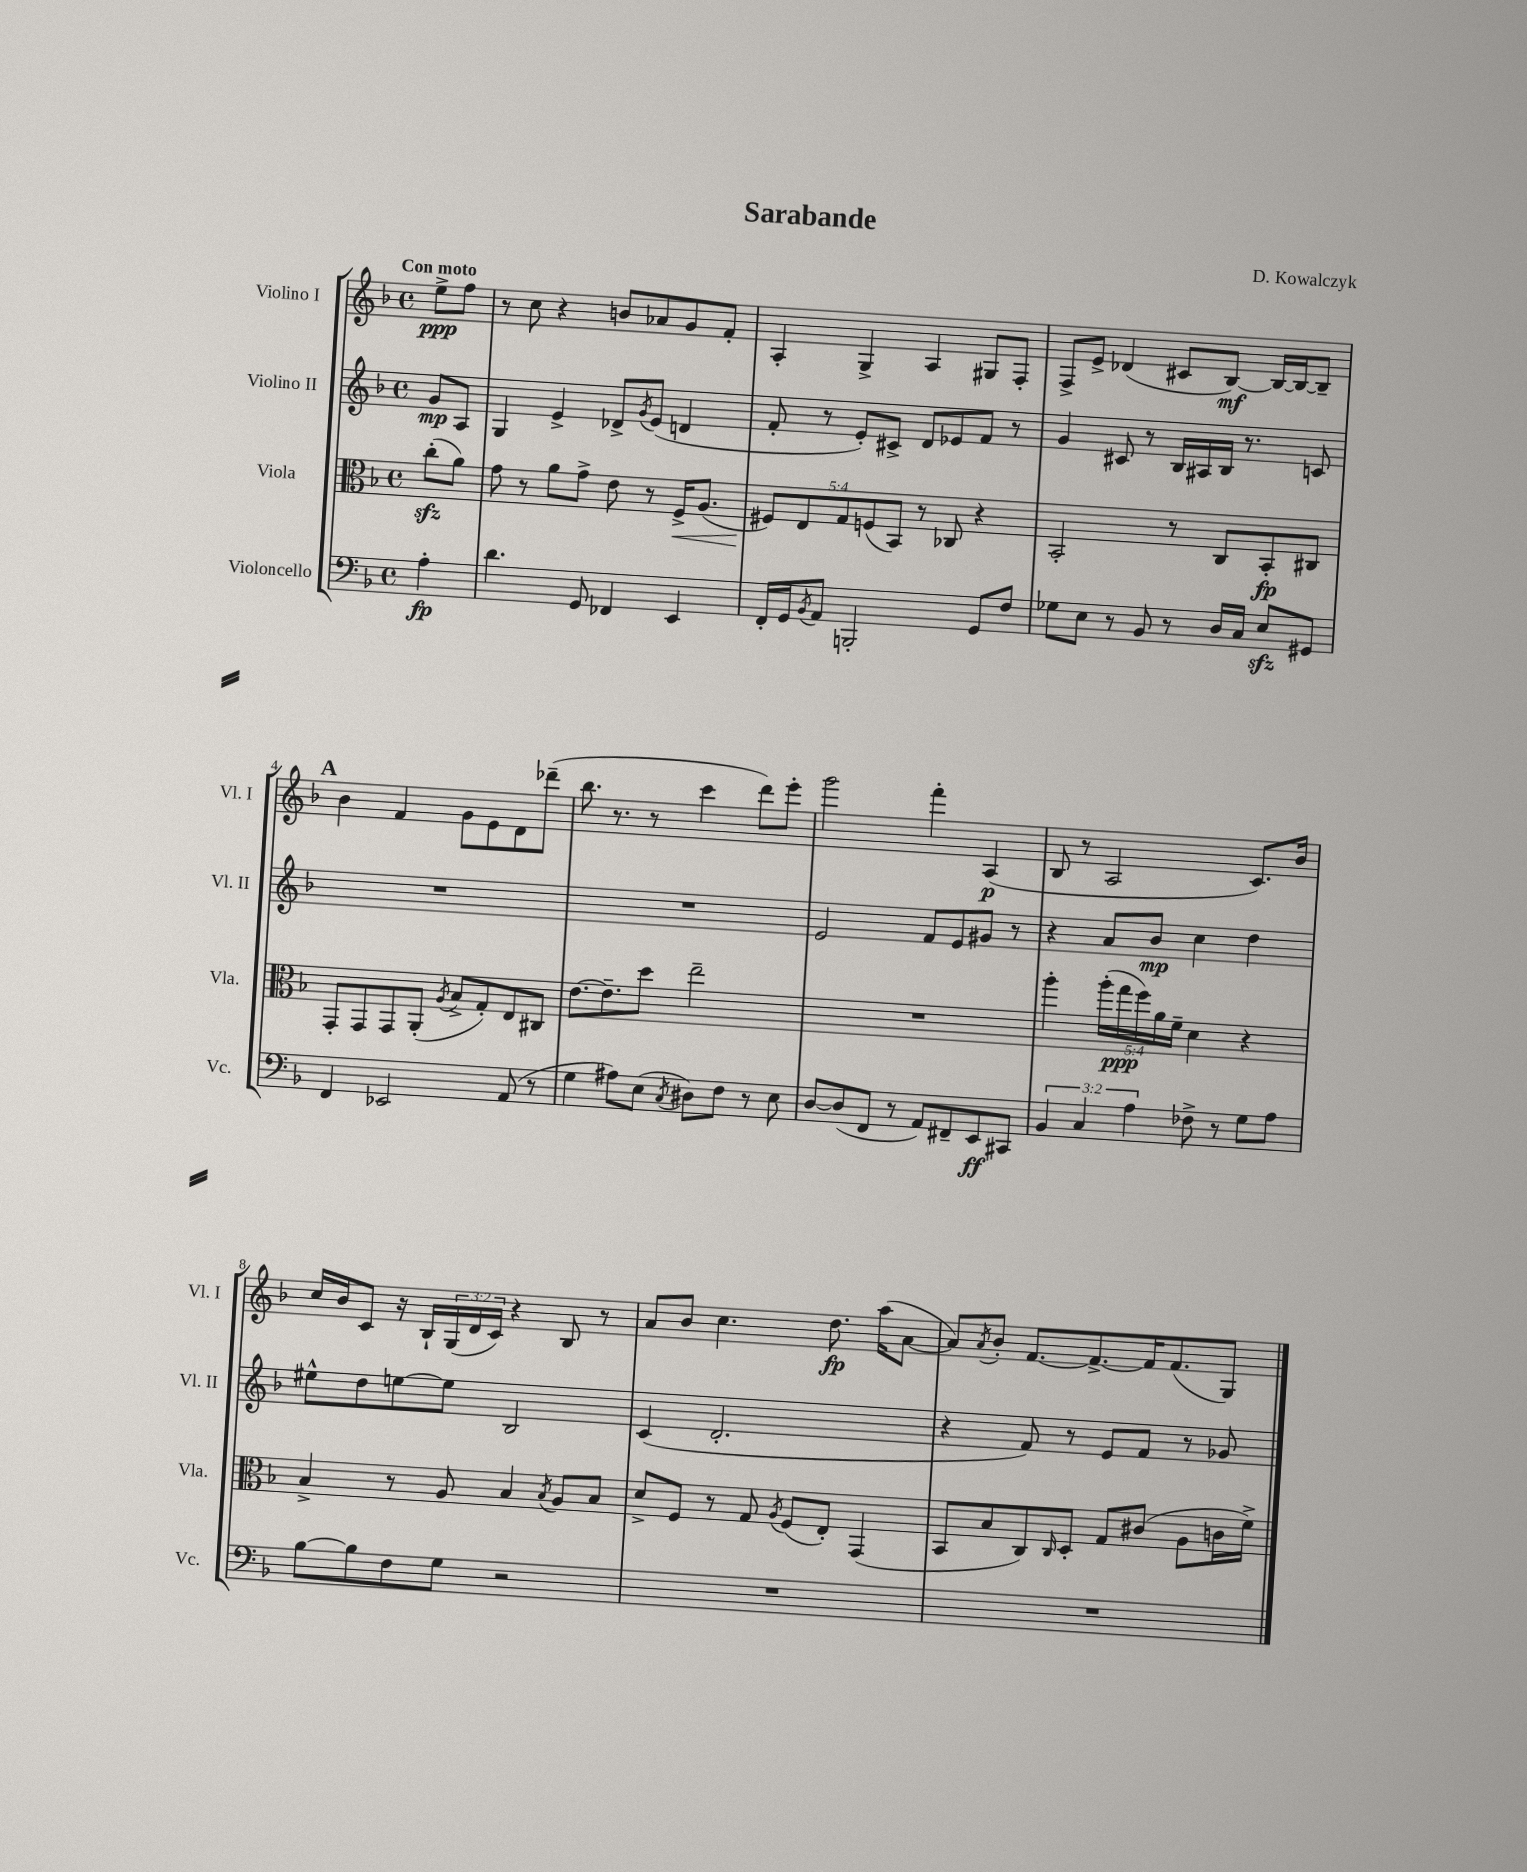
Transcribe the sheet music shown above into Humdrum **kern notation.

**kern	**dynam	**kern	**dynam	**kern	**dynam	**kern	**dynam
*part4	*part4	*part3	*part3	*part2	*part2	*part1	*part1
*staff4	*staff4	*staff3	*staff3	*staff2	*staff2	*staff1	*staff1
*I"Violoncello	*	*I"Viola	*	*I"Violino II	*	*I"Violino I	*
*I'Vc.	*	*I'Vla.	*	*I'Vl. II	*	*I'Vl. I	*
*clefF4	*	*clefC3	*	*clefG2	*	*clefG2	*
*k[b-]	*	*k[b-]	*	*k[b-]	*	*k[b-]	*
*M4/4	*	*M4/4	*	*M4/4	*	*M4/4	*
*met(c)	*	*met(c)	*	*met(c)	*	*met(c)	*
=	=	=	=	=	=	=	=
!	!	!	!	!	!	!LO:TX:a:B:t=Con moto	!
4A'\	fp	(8cczz'\L	.	8g/L	mp	8ee^\L	ppp
.	.	8a\J)	.	8A/J	.	8ff\J	.
=1	=1	=1	=1	=1	=1	=1	=1
4.d\	.	8g\	.	4G/	.	8r	.
.	.	8r	.	.	.	8cc\	.
.	.	8a\L	.	4e^/	.	4r	.
8GG/	.	8g^\J	.	.	.	.	.
4FF-X/	.	8e\	.	8d-X^/L	.	8bn/L	.
.	.	.	.	8qg/	.	.	.
.	.	8r	.	(8e/J	.	8a-X/	.
!	!	!	!LO:HP:b	!	!	!	!
4EE/	.	16F^/KL	<	4dn/	.	8g/	.
.	.	(8.A/J	.	.	.	.	.
.	.	.	.	.	.	8f'/J	.
=2	=2	=2	=2	=2	=2	=2	=2
16FF'/LL	.	10F#X/L)	.	8f'/	.	4A'/	.
16GG/J	.	.	.	.	.	.	.
.	.	10E/	[	.	.	.	.
8qBB-/	.	.	.	.	.	.	.
8AA/J	.	.	.	8r	.	.	.
.	.	10G/	.	.	.	.	.
2BBBn'/	.	.	.	8e'/L)	.	4G^/	.
.	.	(10Fn/	.	.	.	.	.
.	.	.	.	8c#X^/J	.	.	.
.	.	10BB-/J)	.	.	.	.	.
.	.	8r	.	8d/L	.	4A/	.
.	.	8C-X/	.	8e-X/	.	.	.
8GG/L	.	4r	.	8f/J	.	8G#X/L	.
8F/J	.	.	.	8r	.	8F'/J	.
=3	=3	=3	=3	=3	=3	=3	=3
8G-X\L	.	2BB-'/	.	4g/	.	8F^/L	.
8E\J	.	.	.	.	.	8e^/J	.
8r	.	.	.	8c#X/	.	(4d-X/	.
8BB-/	.	.	.	8r	.	.	.
8r	.	8r	.	16B-/LL	.	8c#X/L	.
.	.	.	.	16A#X/	.	.	.
16D/LL	.	8C/L	.	16B-/JJ	.	[8B-/J)	mf
16C/JJ	.	.	.	8.r	.	.	.
8Ezz/L	.	8BB-'/	fp	.	.	16B-/LL_	.
.	.	.	.	.	.	16B-/J_	.
8GG#X/J	.	8C#X/J	.	8cn/	.	8B-~/J]	.
!!LO:LB:g=z
!!LO:REH:place=s1:t=A
=4	=4	=4	=4	=4	=4	=4	=4
4FF/	.	8GG'/L	.	1r	.	4b-\	.
.	.	8GG/	.	.	.	.	.
2EE-X/	.	8GG/	.	.	.	4f/	.
.	.	(8AA'/J	.	.	.	.	.
.	.	8qA/	.	.	.	.	.
.	.	8B-^/L	.	.	.	8g\L	.
.	.	8G'/)	.	.	.	8e\	.
(8AA/	.	8E/	.	.	.	8d\	.
8r	.	8C#X/J	.	.	.	(8ddd-X~\J	.
=5	=5	=5	=5	=5	=5	=5	=5
4G\	.	[8.e\L	.	1r	.	8.bb-\	.
.	.	8.e~\]	.	.	.	8.r	.
8A#X\L)	.	.	.	.	.	.	.
(8E\J	.	8dd\J	.	.	.	8r	.
8qC/	.	.	.	.	.	.	.
8D#X\L)	.	2ee~\	.	.	.	4ccc\	.
8F\J	.	.	.	.	.	.	.
8r	.	.	.	.	.	8ddd\L)	.
8E\	.	.	.	.	.	8eee'\J	.
=6	=6	=6	=6	=6	=6	=6	=6
[8D/L	.	1r	.	2e/	.	2ggg\	.
(8D/]	.	.	.	.	.	.	.
8FF/J	.	.	.	.	.	.	.
8r	.	.	.	.	.	.	.
8AA/L)	.	.	.	8f/L	.	4fff'\	.
8FF#X~/	.	.	.	8e/	.	.	.
8EE/	ff	.	.	8g#X/J	.	(4A/	p
8CC#X/J	.	.	.	8r	.	.	.
=7	=7	=7	=7	=7	=7	=7	=7
6BB-/	.	4aa'\	.	4r	.	8B-/	.
.	.	.	.	.	.	8r	.
6C/	.	.	.	.	.	.	.
.	.	(20aa'\LL	.	8a/L	.	2A/	.
.	.	20gg\	ppp	.	.	.	.
6A\	.	.	.	.	.	.	.
.	.	20ff\)	.	.	.	.	.
.	.	.	.	8b-/J	mp	.	.
.	.	20a\	.	.	.	.	.
.	.	20f~\JJ	.	.	.	.	.
8F-X^\	.	4d\	.	4cc\	.	.	.
8r	.	.	.	.	.	.	.
8G\L	.	4r	.	4dd\	.	8.c/L)	.
8A\J	.	.	.	.	.	.	.
.	.	.	.	.	.	16b-/Jk	.
!!LO:LB:g=z
=8	=8	=8	=8	=8	=8	=8	=8
[8B-\L	.	4B-^/	.	8ee#X^^\L	.	16cc/LL	.
.	.	.	.	.	.	16b-/J	.
8B-\]	.	.	.	8dd\	.	8c/J	.
8F\	.	8r	.	[8een\	.	16r	.
.	.	.	.	.	.	16B-`/LL	.
8G\J	.	8A/	.	8ee\J]	.	(24G/	.
.	.	.	.	.	.	24d/	.
.	.	.	.	.	.	24c/JJ)	.
2r	.	4B-/	.	2B-/	.	4r	.
.	.	8qB-/	.	.	.	.	.
.	.	8A/L	.	.	.	8B-/	.
.	.	8B-/J	.	.	.	8r	.
=9	=9	=9	=9	=9	=9	=9	=9
1r	.	8d^/L	.	(4c/	.	8a/L	.
.	.	8F/J	.	.	.	8b-/J	.
.	.	8r	.	2.d'/	.	4.cc\	.
.	.	8G/	.	.	.	.	.
.	.	8qA/	.	.	.	.	.
.	.	(8F/L	.	.	.	.	.
.	.	8E'/J)	.	.	.	8.dd\	fp
.	.	(4GG/	.	.	.	.	.
.	.	.	.	.	.	(16aa\KL	.
.	.	.	.	.	.	[8a\J	.
=10	=10	=10	=10	=10	=10	=10	=10
1r	.	8BB-/L	.	4r	.	8a/L])	.
.	.	.	.	.	.	8qa/	.
.	.	8B-/	.	.	.	8b-'/J	.
.	.	8C/)	.	8f/)	.	[8.f/L	.
.	.	16qqC/	.	.	.	.	.
.	.	8D'/J	.	8r	.	.	.
.	.	.	.	.	.	8.f^/_	.
.	.	8G/L	.	8e/L	.	.	.
.	.	(8c#X/J	.	8f/J	.	16f/K]	.
.	.	.	.	.	.	(8.f/	.
.	.	8A\L	.	8r	.	.	.
.	.	16cn\L	.	8g-X/	.	8G/J)	.
.	.	16f^\JJ)	.	.	.	.	.
==	==	==	==	==	==	==	==
*-	*-	*-	*-	*-	*-	*-	*-
